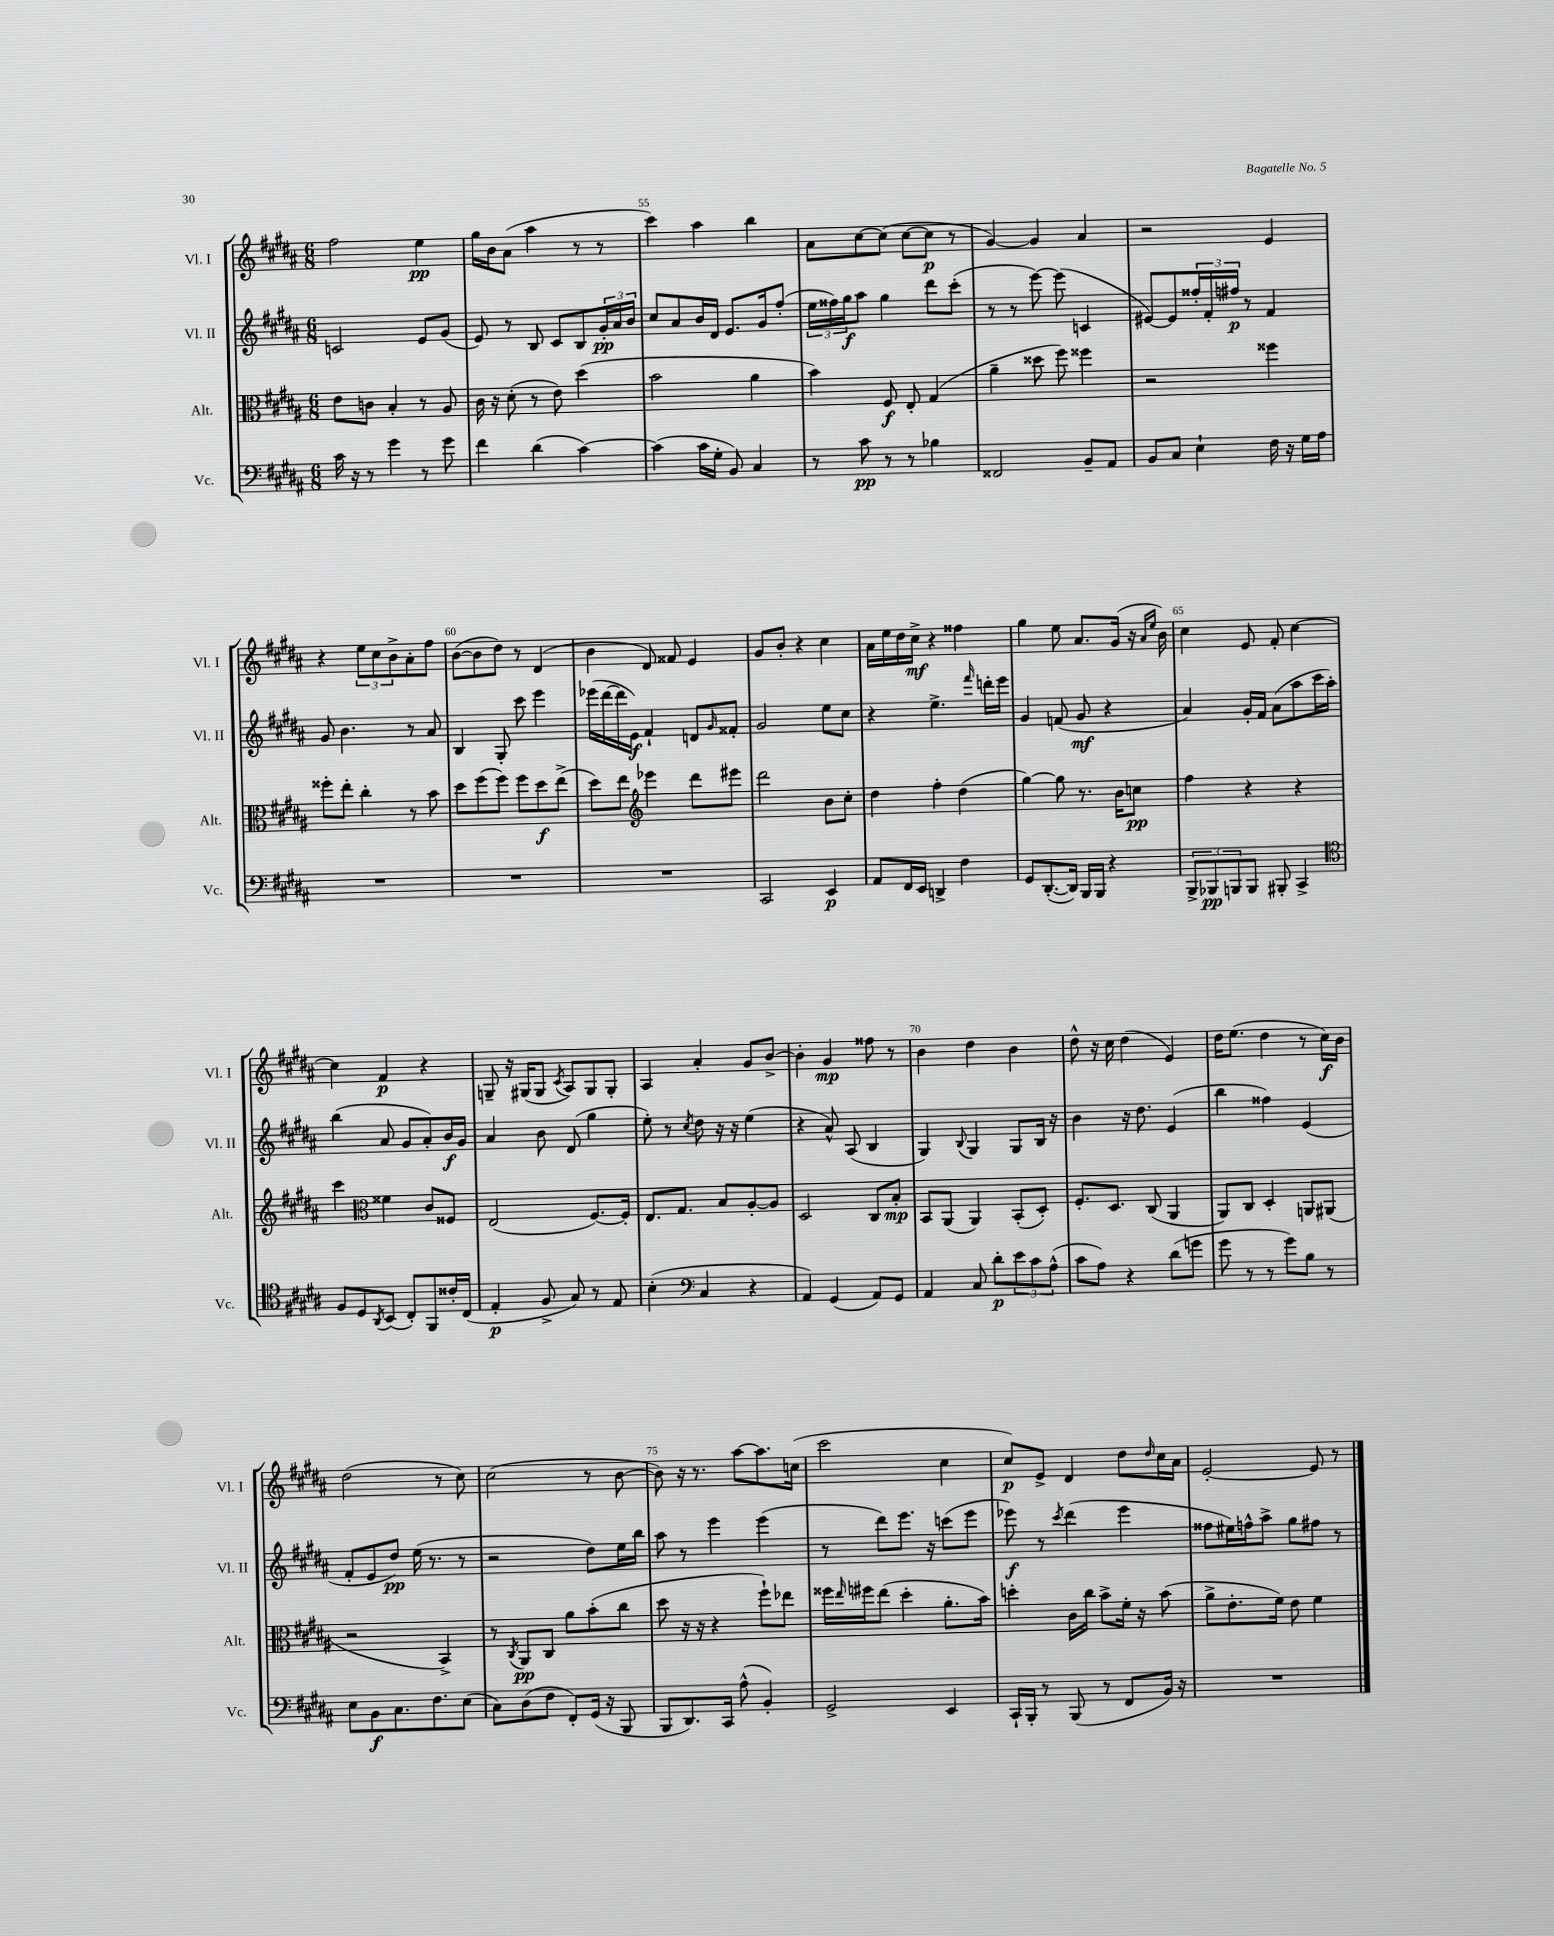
<<
\new StaffGroup <<
\new Staff = "s0" \with { instrumentName = "Vl. I" shortInstrumentName = "Vl. I" } {
    \clef treble \key b \major \numericTimeSignature \time 6/8
    fis''2 e''4\pp |
    gis''16 b'16 ais'8( ais''4 r8 r8 |
    cis'''4) ais''4 b''4 |
    ais'8 cis''8~ cis''8( cis''8~ cis''8\p r8 |
    gis'4~) gis'4 ais'4 |
    r2 e'4 |
    r4 \tuplet 3/2 { e''8 cis''8 b'8-> } ais'8-. fis''8 |
    b'8~( b'8 dis''8) r8 dis'4( |
    b'4 dis'8) fisis'8 e'4 |
    gis'8 b'8-. r4 cis''4 |
    ais'16 e''16 dis''16 cis''16->\mf r4 fisis''4 |
    gis''4 e''8 ais'8. gis'16( r16 \grace { ais'16 e''16 } b'16) |
    cis''4 e'8 fis'8-. cis''4~ |
    cis''4 fis'4\p r4 |
    g8-- r16 gis16( gis8 \acciaccatura { cis'8 } ais8) gis8 gis8-. |
    ais4 ais'4-. gis'8 b'8~-> |
    b'4-. gis'4\mp fisis''8 r8 |
    b'4 dis''4 b'4 |
    dis''8-^ r16 cis''16 dis''4( e'4) |
    dis''16 e''8.( dis''4 r8 cis''16\f) b'16 |
    dis''2( r8 cis''8) |
    cis''2( r8 b'8~ |
    b'8) r16 r8. ais''8~ ais''8. c''16( |
    cis'''2 cis''4 |
    cis''8\p) e'8-> dis'4 dis''8 \grace { dis''16 } cis''16 ais'16 |
    e'2~-. e'8 r8 \bar "|." |
}
\new Staff = "s1" \with { instrumentName = "Vl. II" shortInstrumentName = "Vl. II" } {
    \clef treble \key b \major \numericTimeSignature \time 6/8
    c'2 e'8 gis'8( |
    e'8) r8 b8 cis'8 b8 \tuplet 3/2 { gis'16-.\pp ais'16 b'16 } |
    cis''8 ais'8 b'16 dis'16 e'8. gis'16 fis''8-.( |
    \tuplet 3/2 { e''16 fisis''16) gis''16\f } ais''8 gis''4 dis'''8 cis'''8-.( |
    r8 r8 e'''8~) e'''8( c'4 |
    eis'8~) eis'8 \tuplet 3/2 { fisis''16-. fis'16-. fis''16\p } r8 fis'4 |
    gis'8 b'4. r8 ais'8 |
    b4 gis8-. cis'''8 e'''4 |
    ees'''16( dis'''16~ dis'''16 e'16\f) fis'4-! d'8 \grace { gis'16 } fisis'8-. |
    gis'2 e''8 cis''8 |
    r4 e''4.-> \grace { fis'''16 } d'''16-. e'''16 |
    gis'4 f'8( gis'8\mf r4 |
    ais'4) gis'16-. fis'16 ais'8( ais''8 cis'''16 ais''16-.) |
    b''4( ais'8 gis'8 ais'8-.) b'16\f gis'16 |
    ais'4 b'8 dis'8( gis''4 |
    e''8-.) r8 \acciaccatura { cis''8 } dis''8 r16 r16 e''4( |
    r4 ais'8-^) ais8( b4 |
    gis4) \appoggiatura { b8 } gis4 gis8 b16 r16 |
    b'4 r16 dis''8. e'4( |
    b''4 fisis''4) e'4( |
    fis'8-. e'8 dis''8\pp) e''16( r8. r8 |
    r2 dis''8) e''16 b''16 |
    ais''8 r8 e'''4 e'''4( |
    r8 dis'''8) e'''8. r16 c'''8( e'''8 |
    ees'''8\f) r8 \acciaccatura { cis'''8 } dis'''4( ees'''4 |
    fisis''8 eis''16) f''16-^ ais''8-> gis''8 fis''8 r8 \bar "|." |
}
\new Staff = "s2" \with { instrumentName = "Alt." shortInstrumentName = "Alt." } {
    \clef alto \key b \major \numericTimeSignature \time 6/8
    e'8 c'8 b4-. r8 ais8 |
    cis'16 r16 dis'8-.( r8 e'8) dis''4( |
    b'2 ais'4 |
    b'4) fis8\f e8-. gis4( |
    ais'4-- disis''8 fis''8) fisis''4 |
    r2 fisis''4 |
    fisis''8-. e''8-. cis''4-. r8 b'8 |
    dis''8 fis''8( fis''8) fis''8 dis''8\f e''8->( |
    dis''8) e''8 \clef treble ees'''4 dis'''8 eis'''8 |
    dis'''2 b'8 cis''8-. |
    dis''4 fis''4-. dis''4( |
    gis''4~) gis''8 r8. b'16 c''8\pp |
    fis''4 r4 r4 |
    cis'''4 \clef alto fisis'4 cis'8 fisis8 |
    e2( fis8.~) fis16-. |
    e8. gis8. b8 ais8~-. ais8 |
    dis2 cis8 b8-.\mp |
    b,8 ais,8( ais,4) b,8-.( dis8-.) |
    fis8.-. dis8. cis8( ais,4 |
    ais,8) cis8 dis4-. a,8 ais,8( |
    r2 b,4->) |
    r8 \acciaccatura { cis8 } ais,8\pp cis8 ais'8 b'8-.( cis''8 |
    dis''8 r16 r16 r4 fis''8-!) ees''8 |
    fisis''16 \grace { e''16 } fis''16 e''8( dis''4-. ais'8.-. b'16) |
    d''4-. cis'16 cis''16 b'8-> fis'16-. r16 b'8( |
    ais'8-> e'8.-. fis'16) e'8 fis'4 \bar "|." |
}
\new Staff = "s3" \with { instrumentName = "Vc." shortInstrumentName = "Vc." } {
    \clef bass \key b \major \numericTimeSignature \time 6/8
    cis'16 r16 r8 gis'4 r8 gis'8 |
    fis'4 dis'4( cis'4~) |
    cis'4( cis'16 gis16-. b,8) cis4 |
    r8 cis'8\pp r8 r8 bes4 |
    fisis,2 b,8-- ais,8 |
    b,8 cis8 e4-! fis16 r16 gis16 ais16 |
    R2. |
    R2. |
    R2. |
    cis,2 e,4\p |
    ais,8 fis,16 e,16 d,4-> fis4 |
    gis,8 dis,8.~-.( dis,16) b,,16 b,,16 r4 |
    \tuplet 3/2 { b,,8-> bes,,8\pp b,,8 } b,,8 bis,,8-. cis,4-> |
    \clef tenor fis8 dis8 \acciaccatura { ais,8 } b,8( cis8-.) fis,8 cisis'16-. cis16( |
    e4-.\p fis8-> gis8) r8 e8 |
    b4-.( \clef bass cis4 r4 |
    ais,4) gis,4( ais,8) gis,8 |
    ais,4 cis8 dis'8-.\p \tuplet 3/2 { e'8 cis'8 ais8-^( } |
    cis'8 ais8) r4 dis'8( g'8 |
    gis'8 r8 r8 gis'8) b8 r8 |
    e8 b,8\f cis8. fis8. e8( |
    cis8) dis8( fis8 fis,8-.) gis,16( r16 b,,8 |
    b,,8 dis,8.) cis,16 ais8-^( b,4-.) |
    gis,2-> e,4 |
    cis,16-! b,,16-. r8 b,,8( r8 fis,8 b,16) r16 |
    R2. \bar "|." |
}
>>
>>
\layout { \context { \Score currentBarNumber = #53 \override BarNumber.break-visibility = ##(#f #t #t) barNumberVisibility = #(every-nth-bar-number-visible 5) } }
